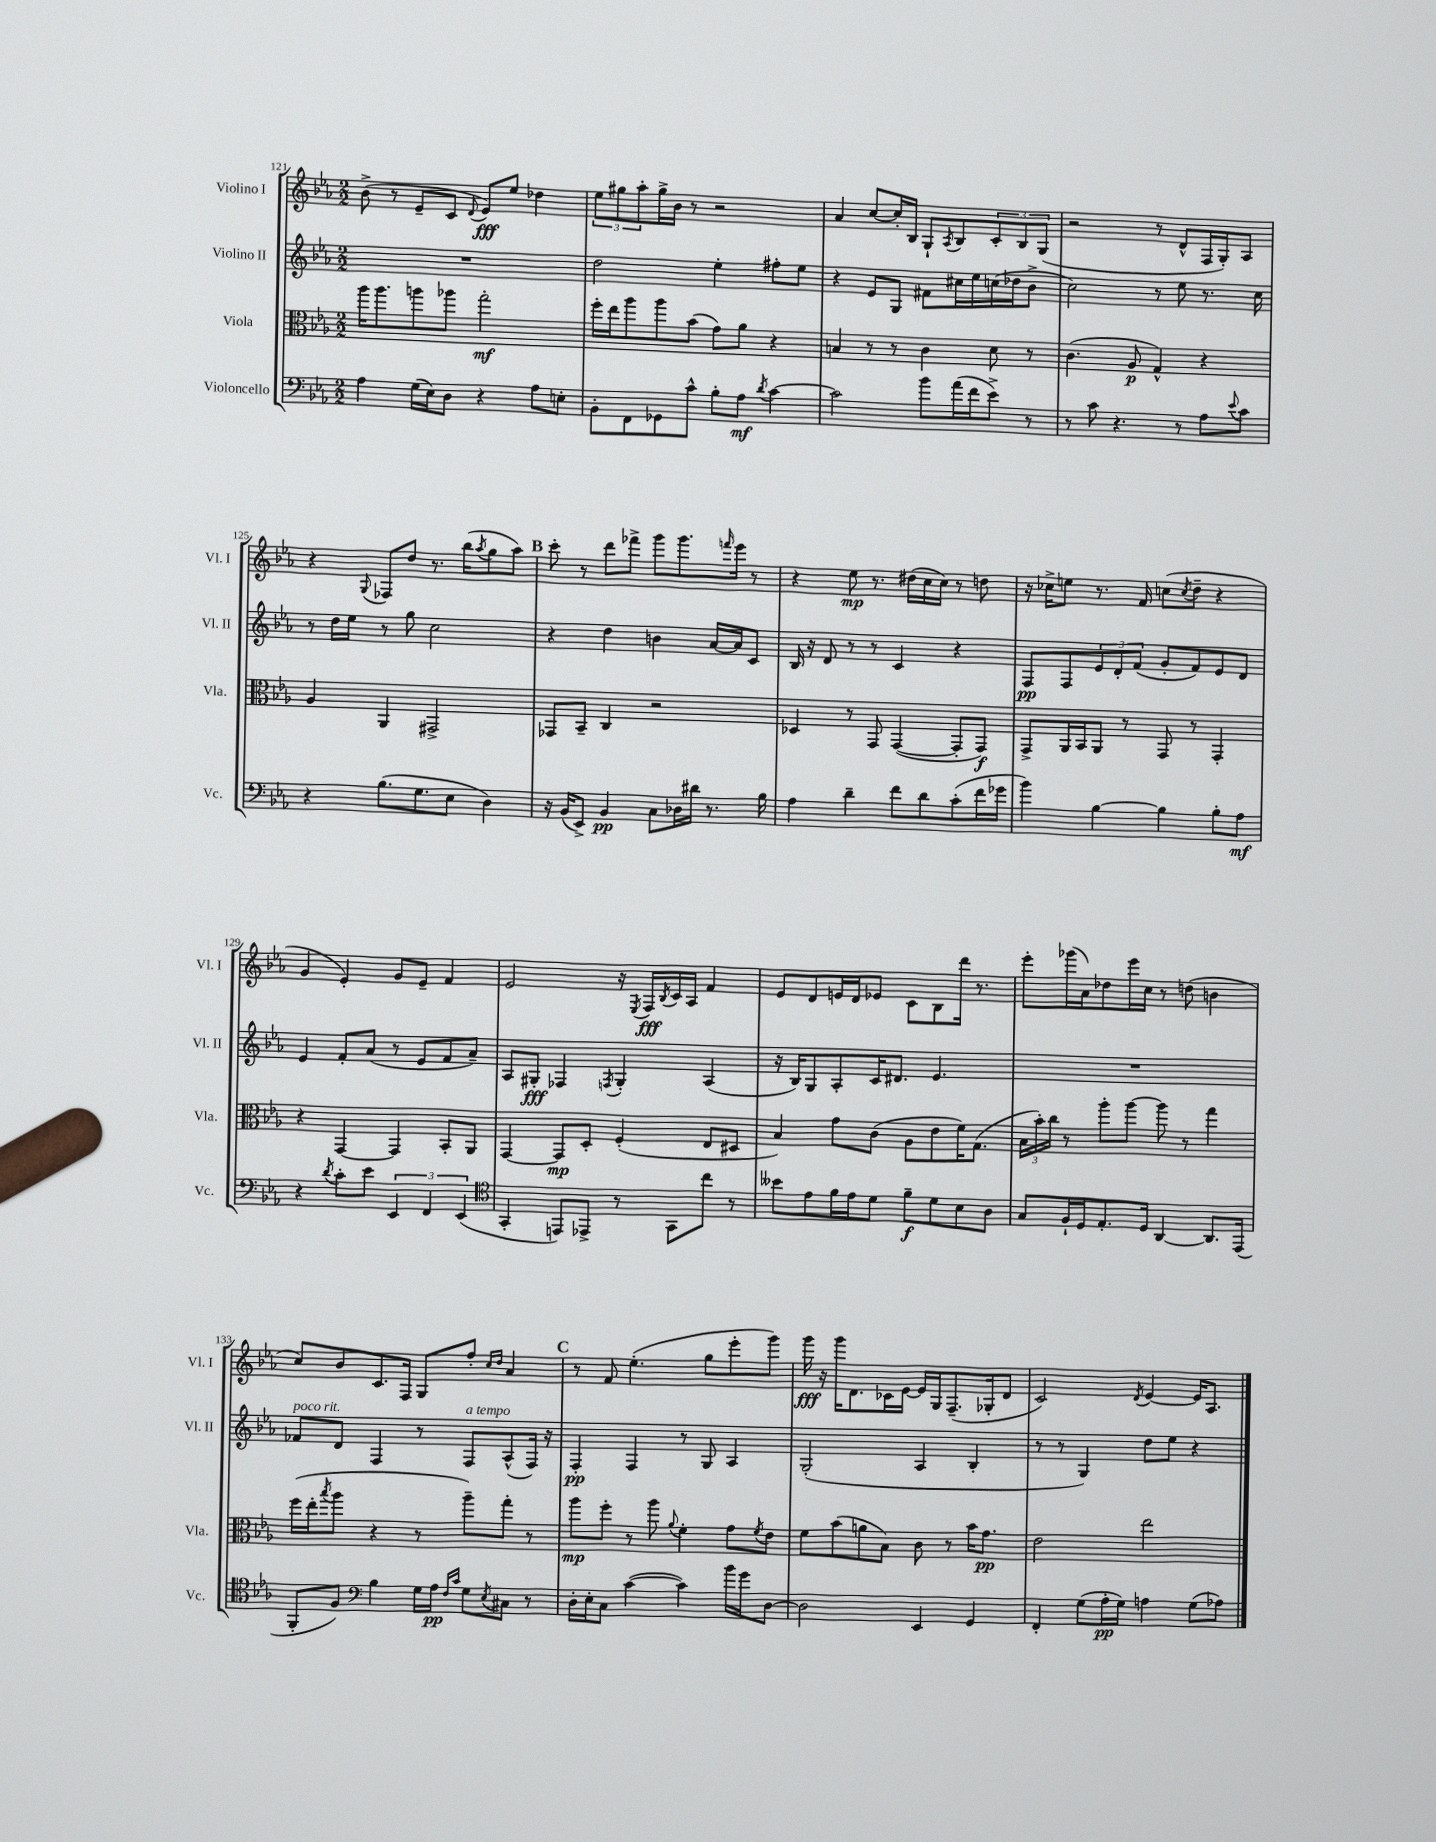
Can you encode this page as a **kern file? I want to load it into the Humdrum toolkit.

**kern	**dynam	**kern	**dynam	**kern	**dynam	**kern	**dynam
*part4	*part4	*part3	*part3	*part2	*part2	*part1	*part1
*staff4	*staff4	*staff3	*staff3	*staff2	*staff2	*staff1	*staff1
*I"Violoncello	*	*I"Viola	*	*I"Violino II	*	*I"Violino I	*
*I'Vc.	*	*I'Vla.	*	*I'Vl. II	*	*I'Vl. I	*
*clefF4	*	*clefC3	*	*clefG2	*	*clefG2	*
*k[b-e-a-]	*	*k[b-e-a-]	*	*k[b-e-a-]	*	*k[b-e-a-]	*
*M2/2	*	*M2/2	*	*M2/2	*	*M2/2	*
=121	=121	=121	=121	=121	=121	=121	=121
4A-\	.	16aa-\KL	.	1r	.	(8b-^\	.
.	.	8.aa-\	.	.	.	.	.
.	.	.	.	.	.	8r	.
(16G\LL	.	8aan\	.	.	.	8e-~/L	.
16E-\J)	.	.	.	.	.	.	.
8D\J	.	8aa-X\J	.	.	.	8c/J	.
.	.	.	.	.	.	8qqd/	.
4r	.	2gg'\	mf	.	.	8e-/L)	fff
.	.	.	.	.	.	8ee-/J	.
8A-\L	.	.	.	.	.	4dd-X\	.
8En'\J	.	.	.	.	.	.	.
=122	=122	=122	=122	=122	=122	=122	=122
8BB-'\L	.	16ff'\LL	.	2dd\	.	12ee-\L	.
.	.	16ee-\J	.	.	.	.	.
.	.	.	.	.	.	12gg#X\	.
8FF\	.	8aa-\	.	.	.	.	.
.	.	.	.	.	.	12aa-'\	.
8GG-X\	.	8aa-\	.	.	.	16gg#^\L	.
.	.	.	.	.	.	16b-\JJ	.
8c^^\J	.	(8b-\J	.	.	.	8r	.
8B-'\L	.	8g\L)	.	4ee-'\	.	2r	.
8A-\J	mf	8a-\J	.	.	.	.	.
8qd/	.	.	.	.	.	.	.
[4c\	.	4r	.	8ff#X'\L	.	.	.
.	.	.	.	8ee-\J	.	.	.
=123	=123	=123	=123	=123	=123	=123	=123
2c\]	.	4Bn/	.	4r	.	4a-/	.
.	.	8r	.	8e-/L	.	[8cc/L	.
.	.	8r	.	8G/J	.	16cc'/L]	.
.	.	.	.	.	.	16B-/JJ	.
8b-\L	.	4c\	.	8f#X\L	.	8G`/L	.
.	.	.	.	.	.	8qA-/	.
(16a-\L	.	.	.	16cc#X\L	.	8B-/	.
16f\J	.	.	.	16ee-\	.	.	.
8e-^\J)	.	8d\	.	(16ccn\	.	12c'/	.
.	.	.	.	16dd-X\J	.	.	.
.	.	.	.	.	.	12B-/	.
8r	.	8r	.	8b-^\J	.	.	.
.	.	.	.	.	.	(12G/J	.
=124	=124	=124	=124	=124	=124	=124	=124
8r	.	(4.c\	.	2cc\)	.	2r	.
8c\	.	.	.	.	.	.	.
4.r	.	.	.	.	.	.	.
.	.	8A-/	p	.	.	.	.
.	.	4G^^/)	.	8r	.	8r	.
8r	.	.	.	8ee-\	.	8d^^/L	.
8A-\L	.	4r	.	8.r	.	16F/L	.
.	.	.	.	.	.	16G'/J)	.
8qqe-/	.	.	.	.	.	.	.
8c\J	.	.	.	.	.	8A-/J	.
.	.	.	.	16cc\	.	.	.
!!LO:LB:g=z
=125	=125	=125	=125	=125	=125	=125	=125
4r	.	4A-/	.	8r	.	4r	.
.	.	.	.	16dd\LL	.	.	.
.	.	.	.	16ee-\JJ	.	.	.
.	.	.	.	.	.	8qqG/	.
(8.B-\L	.	4AA-/	.	8r	.	8F-X/L	.
.	.	.	.	8gg\	.	8dd/J	.
8.G\	.	.	.	.	.	.	.
.	.	2GG#X^/	.	2cc\	.	8.r	.
8E-\J	.	.	.	.	.	.	.
.	.	.	.	.	.	(16bb-\KL	.
.	.	.	.	.	.	8qaa-/	.
4D\)	.	.	.	.	.	8gg\	.
.	.	.	.	.	.	8aa-\J)	.
!!LO:REH:place=s1:t=B
=126	=126	=126	=126	=126	=126	=126	=126
16r	.	8GG-X/L	.	4r	.	8ccc'\	.
(16BB-/KL	.	.	.	.	.	.	.
8EE-^/J)	.	8BB-~/J	.	.	.	8r	.
4BB-/	pp	4C/	.	4dd\	.	8ddd\L	.
.	.	.	.	.	.	8fff-X^\J	.
8C\L	.	2r	.	4bn\	.	8ggg\L	.
16D-X\L	.	.	.	.	.	8.ggg\	.
16d#X\JJ	.	.	.	.	.	.	.
8.r	.	.	.	[16a-/LL	.	.	.
.	.	.	.	.	.	16qqfffn/	.
.	.	.	.	16a-/J]	.	16eee-\Jk	.
.	.	.	.	8c/J	.	8r	.
16B-\	.	.	.	.	.	.	.
=127	=127	=127	=127	=127	=127	=127	=127
4A-\	.	4D-X/	.	16B-/	.	4r	.
.	.	.	.	16r	.	.	.
.	.	.	.	8d/	.	.	.
4d~\	.	8r	.	8r	.	8ee-\	mp
.	.	8GG/	.	8r	.	8.r	.
8f\L	.	([4GG/	.	4c/	.	.	.
.	.	.	.	.	.	(16dd#X\LL	.
8d\	.	.	.	.	.	16cc\	.
.	.	.	.	.	.	16cc\JJ)	.
(8c'\	.	8GG'/L]	.	4r	.	8r	.
16f\L	.	8GG/J)	f	.	.	8ddn\	.
16g-X\JJ	.	.	.	.	.	.	.
=128	=128	=128	=128	=128	=128	=128	=128
4b-\)	.	8GG^/L	.	8F/L	pp	16r	.
.	.	.	.	.	.	16cc-X^\KL	.
.	.	16AA-/L	.	8F/	.	8een\J	.
.	.	16BB-/J	.	.	.	.	.
[4B-\	.	8AA-/J	.	12e-/	.	8.r	.
.	.	.	.	12d'/	.	.	.
.	.	8r	.	.	.	.	.
.	.	.	.	(12f/J	.	.	.
.	.	.	.	.	.	16f/	.
4B-\]	.	8GG/	.	8g'/L	.	(8ccn\L	.
.	.	.	.	.	.	8qcc/	.
.	.	8r	.	8f/)	.	8dd~\J	.
8B-'\L	.	4GG'/	.	8e-/	.	4r	.
8A-\J	mf	.	.	8d/J	.	.	.
!!LO:LB:g=z
=129	=129	=129	=129	=129	=129	=129	=129
4r	.	4r	.	4e-/	.	4g/	.
8qd/	.	.	.	.	.	.	.
8c'\L	.	[4GG/	.	8f'/L	.	4e-'/)	.
8e-\J	.	.	.	(8a-/J	.	.	.
6EE-/	.	4GG/]	.	8r	.	8g/L	.
.	.	.	.	8e-/L	.	8e-~/J	.
6FF/	.	.	.	.	.	.	.
.	.	8BB-'/L	.	8f/	.	4f/	.
(6EE-/	.	.	.	.	.	.	.
.	.	8AA-/J	.	8a-~/J)	.	.	.
=130	=130	=130	=130	=130	=130	=130	=130
*clefC4	*	*	*	*	*	*	*
4GG'/	.	[4GG/	.	8A-/L	.	2e-/	.
.	.	.	.	8G#X'/J	fff	.	.
8EEn/L)	.	8GG/L]	mp	4F-X/	.	.	.
8EE-X^/J	.	8D'/J	.	.	.	.	.
.	.	.	.	8qFn/	.	.	.
8r	.	(4F'/	.	4G#'/	.	16r	.
.	.	.	.	.	.	8qE-/	.
.	.	.	.	.	.	16F/LL	fff
.	.	.	.	.	.	8qB-/	.
8GG\L	.	.	.	.	.	16c/	.
.	.	.	.	.	.	16A-/JJ	.
8cc\J	.	8E-/L	.	(4A-/	.	4f/	.
8r	.	8D#X/J	.	.	.	.	.
=131	=131	=131	=131	=131	=131	=131	=131
8b--X\L	.	4B-/)	.	16r	.	8e-/L	.
.	.	.	.	16B-/KL)	.	.	.
8e-\	.	.	.	8G/	.	8d/	.
16f\L	.	8g\L	.	8A-'/	.	16en/L	.
16e-\J	.	.	.	.	.	16d/J	.
8d\J	.	(8c\J	.	16c/K	.	8e-X/J	.
.	.	.	.	8.d#X/J	.	.	.
8f~\L	f	8A-\L	.	.	.	8c\L	.
8d\	.	8e-\	.	4.e-/	.	8B-\	.
8B-\	.	16f\K)	.	.	.	16ddd\Jk	.
.	.	(8.G\J	.	.	.	8.r	.
8A-\J	.	.	.	.	.	.	.
=132	=132	=132	=132	=132	=132	=132	=132
8G/L	.	24B-\LL	.	1r	.	8eee-'\L	.
.	.	24b-'\)	.	.	.	.	.
.	.	24cc\JJ	.	.	.	.	.
16F`/L	.	8r	.	.	.	(16ggg-X\L	.
16D/J	.	.	.	.	.	16a-\J)	.
8.E-'/	.	8aa-'\L	.	.	.	8dd-X\	.
.	.	[8aa-\J	.	.	.	16eee-\L	.
16D/Jk	.	.	.	.	.	16cc\JJ	.
[4AA-/	.	8aa-\]	.	.	.	8r	.
.	.	8r	.	.	.	(8ddn\	.
8.AA-/L]	.	4gg\	.	.	.	4bn\	.
(16EE-/Jk	.	.	.	.	.	.	.
!!LO:LB:g=z
=133	=133	=133	=133	=133	=133	=133	=133
!	!	!	!	!LO:TX:a:i:t=poco rit.	!	!	!
8FF'/L	.	(16ff\LL	.	8f-X/L	.	8cc/L)	.
.	.	16ee-'\J	.	.	.	.	.
.	.	8qbb-/	.	.	.	.	.
8F/J)	.	8aa-\J	.	8d/J	.	8b-/	.
*clefF4	*	*	*	*	*	*	*
4B-\	.	4r	.	4F/	.	8.c/	.
.	.	.	.	.	.	16F/Jk	.
16G\LL	.	8r	.	8r	.	8G/L	.
16A-\JJ	pp	.	.	.	.	.	.
16qqF/LL	.	.	.	.	.	.	.
16qqc/JJ	.	.	.	.	.	.	.
!	!	!	!	!LO:TX:a:i:t=a tempo	!	!	!
8G\L	.	8aa-~\L)	.	8F/L	.	8ff'/J	.
.	.	.	.	.	.	16qqcc/LL	.
8qE-/	.	.	.	.	.	16qqdd/JJ	.
8C#X\J	.	8gg'\J	.	(8A-^^/	.	4a-/	.
8r	.	8r	.	16F/Jk)	.	.	.
.	.	.	.	16r	.	.	.
!!LO:REH:place=s1:t=C
=134	=134	=134	=134	=134	=134	=134	=134
16D'\LL	.	8aa-\L	mp	4F'/	pp	8r	.
16E-'\J	.	.	.	.	.	.	.
8C\J	.	8ff'\J	.	.	.	8f/	.
([4c\	.	8r	.	4F/	.	(4.ee-'\	.
.	.	8aa-\	.	.	.	.	.
.	.	8qqa-/	.	.	.	.	.
4c\])	.	4f'\	.	8r	.	.	.
.	.	.	.	8G/	.	8gg\L	.
16b-\LL	.	8g\L	.	4A-/	.	8eee-'\	.
16g\J	.	.	.	.	.	.	.
.	.	8qf/	.	.	.	.	.
[8D\J	.	8e-\J	.	.	.	8ggg\J)	.
=135	=135	=135	=135	=135	=135	=135	=135
2D\]	.	8f\L	.	(2G'/	.	16ggg\	fff
.	.	.	.	.	.	16r	.
.	.	(8b-\	.	.	.	16ggg\KL	.
.	.	.	.	.	.	8.d\	.
.	.	8an\	.	.	.	.	.
.	.	8B-\J)	.	.	.	16c-X\L	.
.	.	.	.	.	.	[16e-\JJ	.
4EE-/	.	8c\	.	4A-/	.	16e-/LL]	.
.	.	.	.	.	.	16G/J	.
.	.	8r	.	.	.	(8.F~/	.
4GG/	.	16b-\KL	.	4B-'/	.	.	.
.	.	8.g\J	pp	.	.	16G-X'/k	.
.	.	.	.	.	.	8d/J	.
=136	=136	=136	=136	=136	=136	=136	=136
4FF'/	.	2e-\	.	8r	.	2c/)	.
.	.	.	.	8r	.	.	.
(8G\L	.	.	.	4G/)	.	.	.
16A-'\L	pp	.	.	.	.	.	.
16G\JJ)	.	.	.	.	.	.	.
.	.	.	.	.	.	8qd/	.
4An\	.	2ee-\	.	8dd\L	.	[4e-/	.
.	.	.	.	8ee-\J	.	.	.
(8G\L	.	.	.	4r	.	16e-/KL]	.
.	.	.	.	.	.	8.A-/J	.
8A-X\J)	.	.	.	.	.	.	.
==	==	==	==	==	==	==	==
*-	*-	*-	*-	*-	*-	*-	*-
